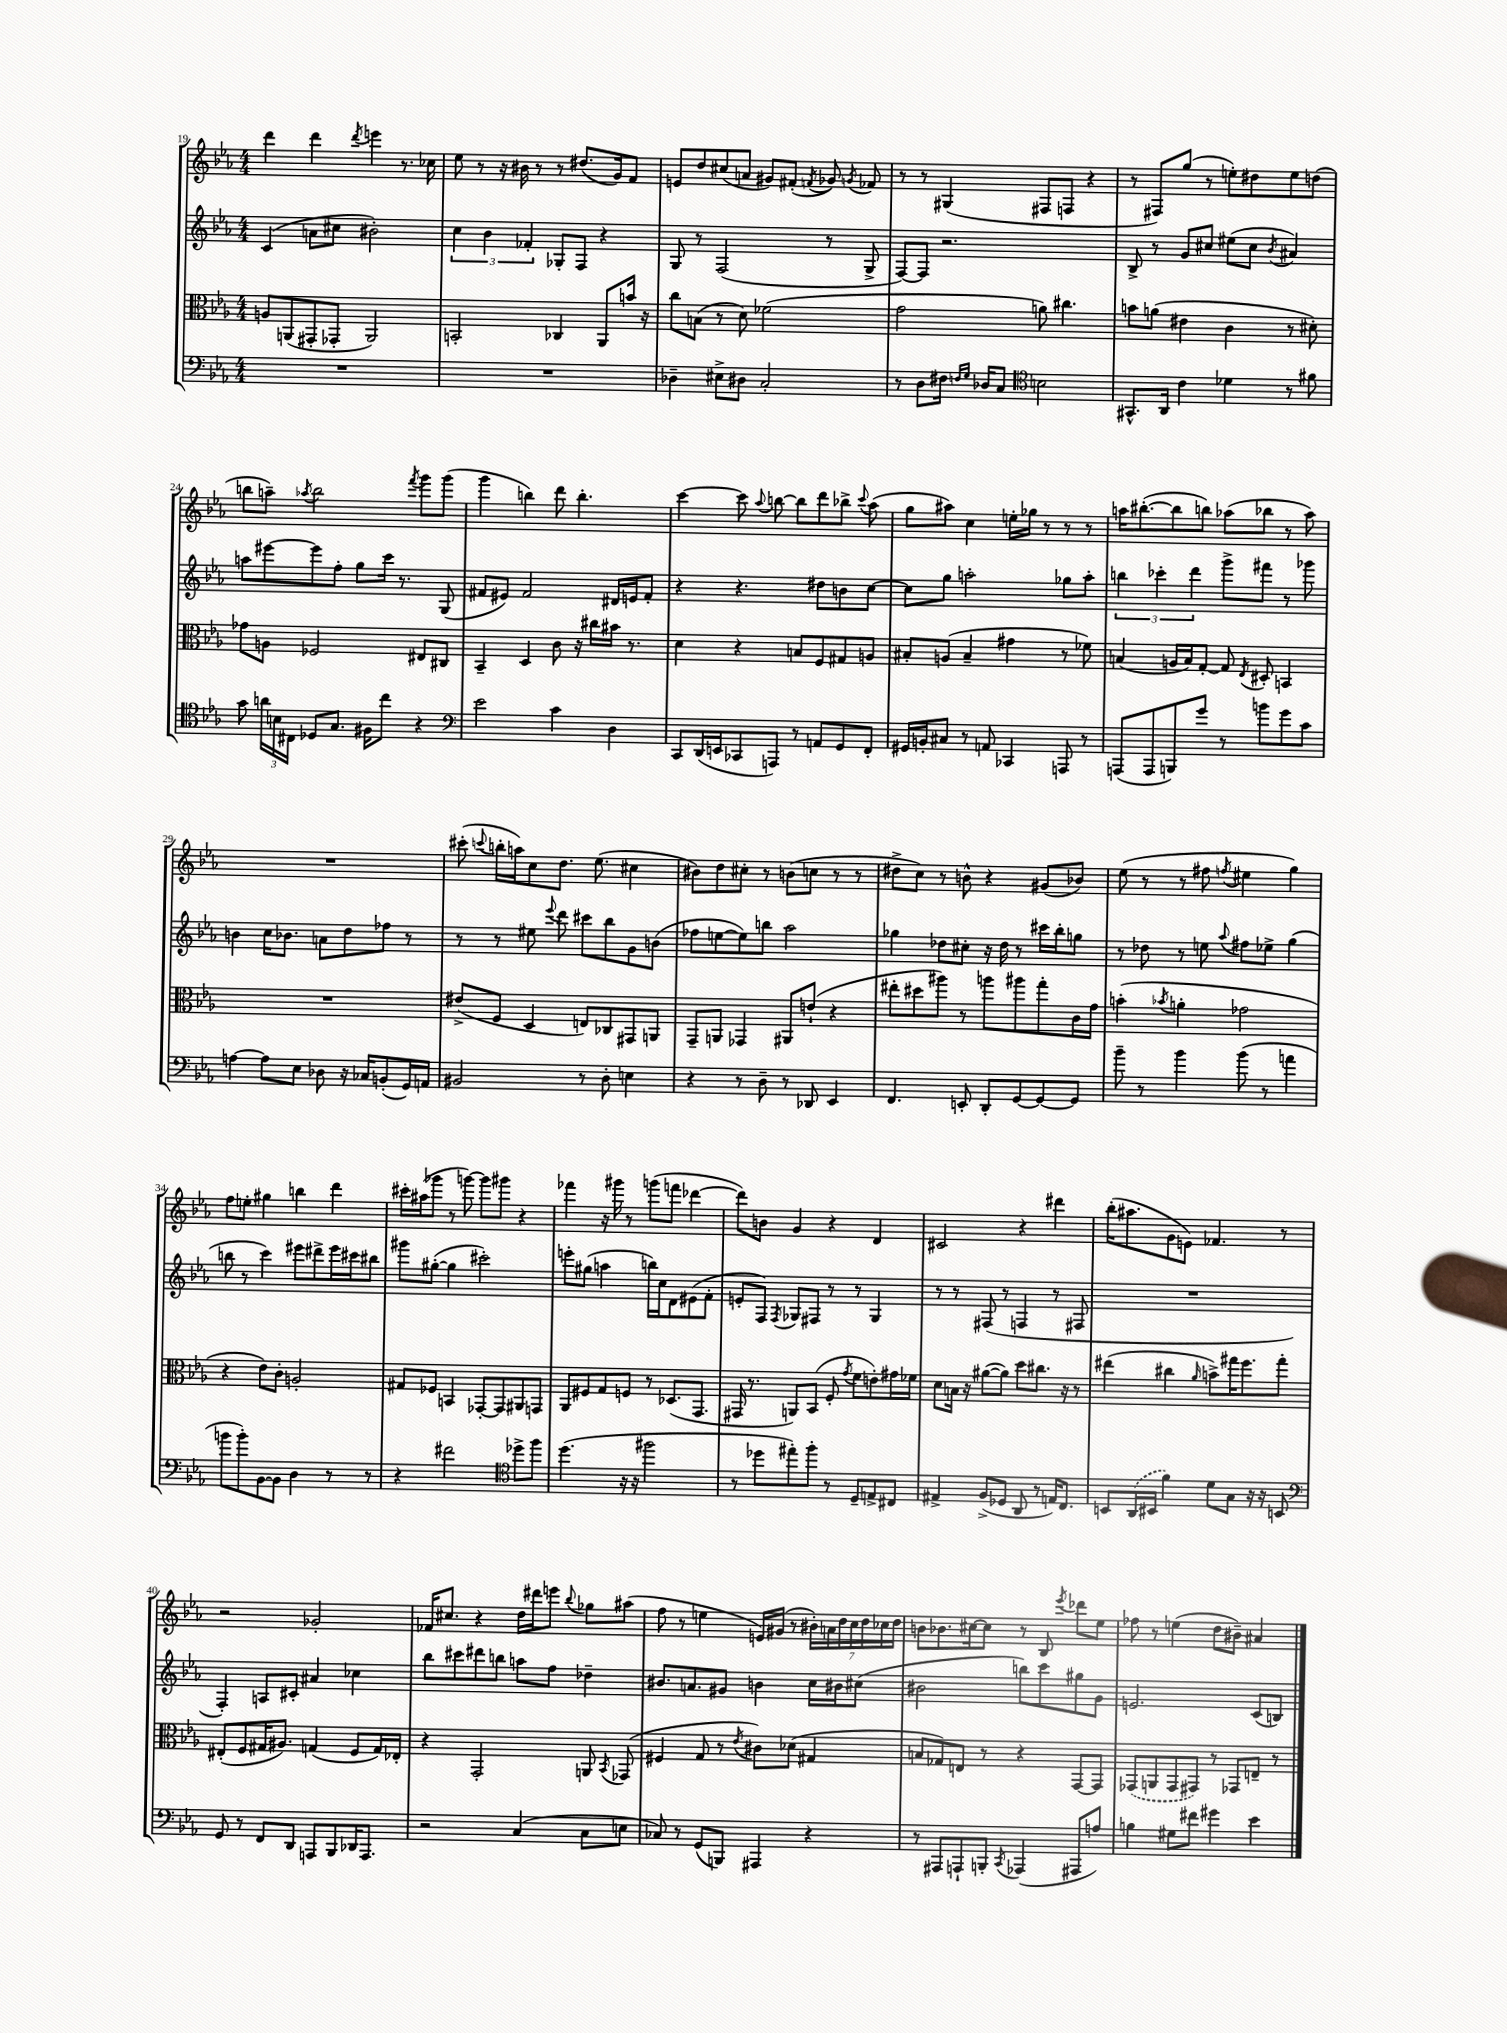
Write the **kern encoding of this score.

**kern	**kern	**kern	**kern
*staff4	*staff3	*staff2	*staff1
*clefF4	*clefC3	*clefG2	*clefG2
*k[b-e-a-]	*k[b-e-a-]	*k[b-e-a-]	*k[b-e-a-]
*M4/4	*M4/4	*M4/4	*M4/4
1r	8A	(4c	4ddd
.	(8AA	.	.
.	8GG#'	8a	4ddd
.	8GG-'	8cc#	.
.	.	.	8qddd
.	2AA)	2b#')	4eee
.	.	.	8.r
.	.	.	16cc-
=	=	=	=
1r	2BB'	6cc	8ee-
.	.	.	8r
.	.	6b-	.
.	.	.	16r
.	.	.	16b#
.	.	6f-'	.
.	.	.	8r
.	4C-	8G-'	8r
.	.	8F	(8.dd#
.	8AA-	4r	.
.	.	.	16g)
.	16b	.	8f
.	16r	.	.
=	=	=	=
4D-~	8cc	8G	8e
.	(8B	8r	8dd
8E#^	8r	(2F	(8cc#
8D#	8d)	.	8a
2C'	(2f-	.	8g#)
.	.	.	(8f#'
.	.	.	8qf
.	.	8r	8g-)
.	.	.	8qg
.	.	8G^	8f-
=	=	=	=
8r	2g	[8F)	8r
8D	.	8F]	8r
16F#	.	2.r	(4G#
16qqF	.	.	.
16qqG	.	.	.
16D-	.	.	.
8C	.	.	.
*clefC4	*	*	*
2B	8a)	.	8F#
.	4.cc#	.	8F
.	.	.	4r
=	=	=	=
8.GG#^^	8b	8B-^	8r
.	(8a	8r	8F#)
16AA-	.	.	.
4c	4e#	8g	(8gg
.	.	8cc#	8r
4d-	4c	(8ee#	8ee')
.	.	8cc#	8dd#
.	.	8qb-	.
8r	8r	4a#)	8ee
8f#	8d#')	.	(8dd
=	=	=	=
8g	8g-	8aa	8bb
24a	8A	[8eee#	8aa~)
24B	.	.	.
24C#	.	.	.
.	.	.	8qaa-
8D-	2F-	8eee#]	2bb
8.G	.	8ff'	.
.	.	8gg	.
16F#	.	.	.
8cc	.	16ccc	.
.	.	8.r	.
.	.	.	8qfff
4r	8E#	.	8ggg
.	8C#	(8G	(8ggg
=	=	=	=
*clefF4	*	*	*
2e-	4BB-~	8f#	4ggg
.	.	8e#)	.
.	4D	2f#	4bb)
4c	8c	.	8ddd
.	16r	.	4.bb'
.	16cc#	.	.
4D	16b#	16d#	.
.	8.r	16e	.
.	.	8f#'	.
=	=	=	=
8CC	4d	4r	[4ccc
(16DD	.	.	.
16EE	.	.	.
8CC-	4r	4.r	8ccc]
.	.	.	8qqaa-
8AAA)	.	.	[8bb
8r	8B	.	8bb]
8AA	8F	8dd#	8ddd
8GG	8G#	8b	8bb-^
.	.	.	8qqccc
8FF'	8A	[8cc	(8aa-
=	=	=	=
16GG#	8B#'	8cc]	8gg
16BB'	.	.	.
8C#	(8A	8gg	8aa#)
8r	4B#~	2aa'	4cc
8AA	.	.	.
4CC-	4g#	.	16ee'
.	.	.	16gg-
.	.	.	8r
8AAA	8r	8gg-	8r
8r	8f-)	8aa'	8r
=	=	=	=
(8AAA	(4B	6bb	16aa
.	.	.	([8.bb#'
8AAA	.	.	.
.	.	6ccc-'	.
8BBB)	16A	.	8bb#]
.	16B)	.	.
.	.	6ddd	.
8g	[8G'	.	8bb)
8r	8G]	8ggg^	(8aa-
.	8qE-	.	.
8b	8D#'	8fff#	8bb-
8g	4BB	8r	8r
8c	.	8ggg-	8aa-)
=	=	=	=
[4A	1r	4b	1r
8A]	.	16cc	.
.	.	8.b-	.
8E-	.	.	.
8D-	.	8a	.
16r	.	8dd	.
16C-	.	.	.
(8BB'	.	8ff-	.
16GG)	.	8r	.
16AA	.	.	.
=	=	=	=
2BB#	(8e#^	8r	(8ccc#'
.	.	.	8qqccc
.	8F	8r	16bb'
.	.	.	16aa)
.	4D	8ee#	8cc
.	.	8qqeee-	.
.	.	8ddd	8.dd
8r	8E)	8ccc#	.
.	.	.	(8.ee-
8D'	8C-	8bb-	.
4E	8GG#	8g	4cc#
.	8AA	(8b	.
=	=	=	=
4r	8GG~	8ff-	8b#)
.	8AA	[8ee	8dd
8r	4GG-	8ee])	8cc#'
8D~	.	8bb	8r
8r	8AA#	2aa-	(8b
8DD-	(8e`	.	8cc
4EE-	4r	.	8r
.	.	.	8r
=	=	=	=
4.FF	8ee#'	4gg-	8dd#^
.	8dd#	.	8cc)
.	8aa#)	8dd-	8r
8EE'	8r	8cc#'	8b^^
8DD'	8aa	16r	4r
.	.	16dd-	.
[8GG	8aa#	8r	.
8GG_	8gg'	16ccc#	(8g#
.	.	16bb-'	.
8GG]	16c	8gg	8b-)
.	16g	.	.
=	=	=	=
8b-~	(4b'	8r	(8ee-
8r	.	8dd-	8r
.	8qb-	.	.
4b-	4a'	8r	8r
.	.	8ee	8ff#
.	.	8qqaa-	8qff
(8b-	2g-	8ff#	4ee#
8r	.	8ee-^	.
4a	.	(4gg	4gg)
=	=	=	=
8b	4r	8bb	8ff
8b')	.	8r	8ee'
[8BB-	8e-)	4ccc)	4gg#
8BB-]	8c'	.	.
4D	2A'	8eee#	4bb
.	.	8ddd#^	.
8r	.	16eee#	4ddd
.	.	16ccc#	.
8r	.	8bb#	.
=	=	=	=
4r	8G#	8ggg#	16ccc#'
.	.	.	(16aa#
.	8F-	([8gg#'	8ggg-
2f#	4BB	4gg#]	8r
.	.	.	[8ggg)
.	[8GG-'	2ccc#')	8ggg]
.	8GG-]	.	8ggg#
*clefC4	*	*	*
8dd-^	8AA#	.	4r
8ff	8GG	.	.
=	=	=	=
(4.dd	8AA-	8eee'	4fff-
.	8F#	(8gg#	.
.	8G	4aa	16r
.	.	.	16ggg#
16r	8F	.	8r
16r	.	.	.
2ff#	8r	16bb)	(8ggg
.	.	16cc	.
.	(8.D-	8d	8fff
.	.	(8e#	[4ddd-
.	8.GG	.	.
.	.	8f'	.
=	=	=	=
8r	16GG#	8e'	8ddd-])
.	8.r	.	.
8dd-	.	8F)	8b
.	.	8qF	.
8ee#')	8AA)	8G-	4g
8ff'	(8BB-	8F#	.
8r	8F'	8r	4r
.	8qg	.	.
8D~	8f	8r	.
8E^	8e')	4G-	4d
8C#	16g#	.	.
.	16f-	.	.
=	=	=	=
4E#^	8d	8r	2c#
.	16B	8r	.
.	16r	.	.
(8F^	([8a#	(8F#	.
8D-	8a#])	8r	.
8AA-	8dd	4F	4r
8r	8.cc#	.	.
16E)	.	8r	4ddd#
8.C	16r	.	.
.	8r	8F#	.
=	=	=	=
8BB	(4ee#	1r	(16bb-'
.	.	.	8.aa#
(16AA-	.	.	.
16BB#	.	.	.
4f)	4cc#	.	8g
.	.	.	8e)
.	16qqa-	.	.
8d	8b^)	.	4.f-
8G	16gg#	.	.
.	8.ff	.	.
16r	.	.	.
16r	.	.	.
8BB	8gg#'	.	8r
=	=	=	=
*clefF4	*	*	*
8GG	(8E#'	4F')	2r
8r	8F	.	.
8FF	16G#	8A	.
.	8.A#)	.	.
8DD	.	8c#'	.
8AAA	(4G	4a#	2g-'
8BBB-	.	.	.
16DD-	8F	4cc-	.
8.AAA	.	.	.
.	16G)	.	.
.	16E-'	.	.
=	=	=	=
2r	4r	8bb-	16f-
.	.	.	8.cc#
.	.	8ccc#	.
.	2GG'	8ddd#	4r
.	.	8bb	.
(4C	.	8aa	16dd
.	.	.	16ddd#
.	.	8ff	8eee
.	.	.	8qqbb-
8C	8AA	4dd-~	8gg-
.	8qBB-	.	.
8E	(8GG-	.	(8aa#
=	=	=	=
8C-)	4F#	8.b#	8ff
8r	.	.	8r
.	.	8.a	.
(8GG	8G	.	4ee
8BBB)	8r	8g#	.
.	8qe-	.	.
4AAA#	8c#)	4b	16e)
.	.	.	(16g#
.	(8d-	.	8r
4r	4G#	16cc	28b#')
.	.	.	28a
.	.	16b#	.
.	.	.	28dd
.	.	.	28cc
.	.	(8cc#	.
.	.	.	28dd
.	.	.	28cc-
.	.	.	28dd
=	=	=	=
8r	8B	2b#	8b
8AAA#	8G-)	.	8.b-
8AAA`	8E	.	.
.	.	.	[16cc#
8BBB'	8r	.	8cc#]
8qCC	.	.	.
(4AAA-	4r	8bb)	8r
.	.	8ccc	8B-
.	.	.	8qeee-
8AAA#	[8GG	8gg#	8ddd-
8A)	8GG]	8g	8ee-
=	=	=	=
4B	(8GG-	2.e	8ff-
.	8AA	.	8r
8G#	8GG-	.	(4ee
8f#	8GG#)	.	.
4g#	8r	.	8dd
.	8GG-	.	8b#~)
4e-	8E~	(8c	4a#
.	8r	8B)	.
==	==	==	==
*-	*-	*-	*-
